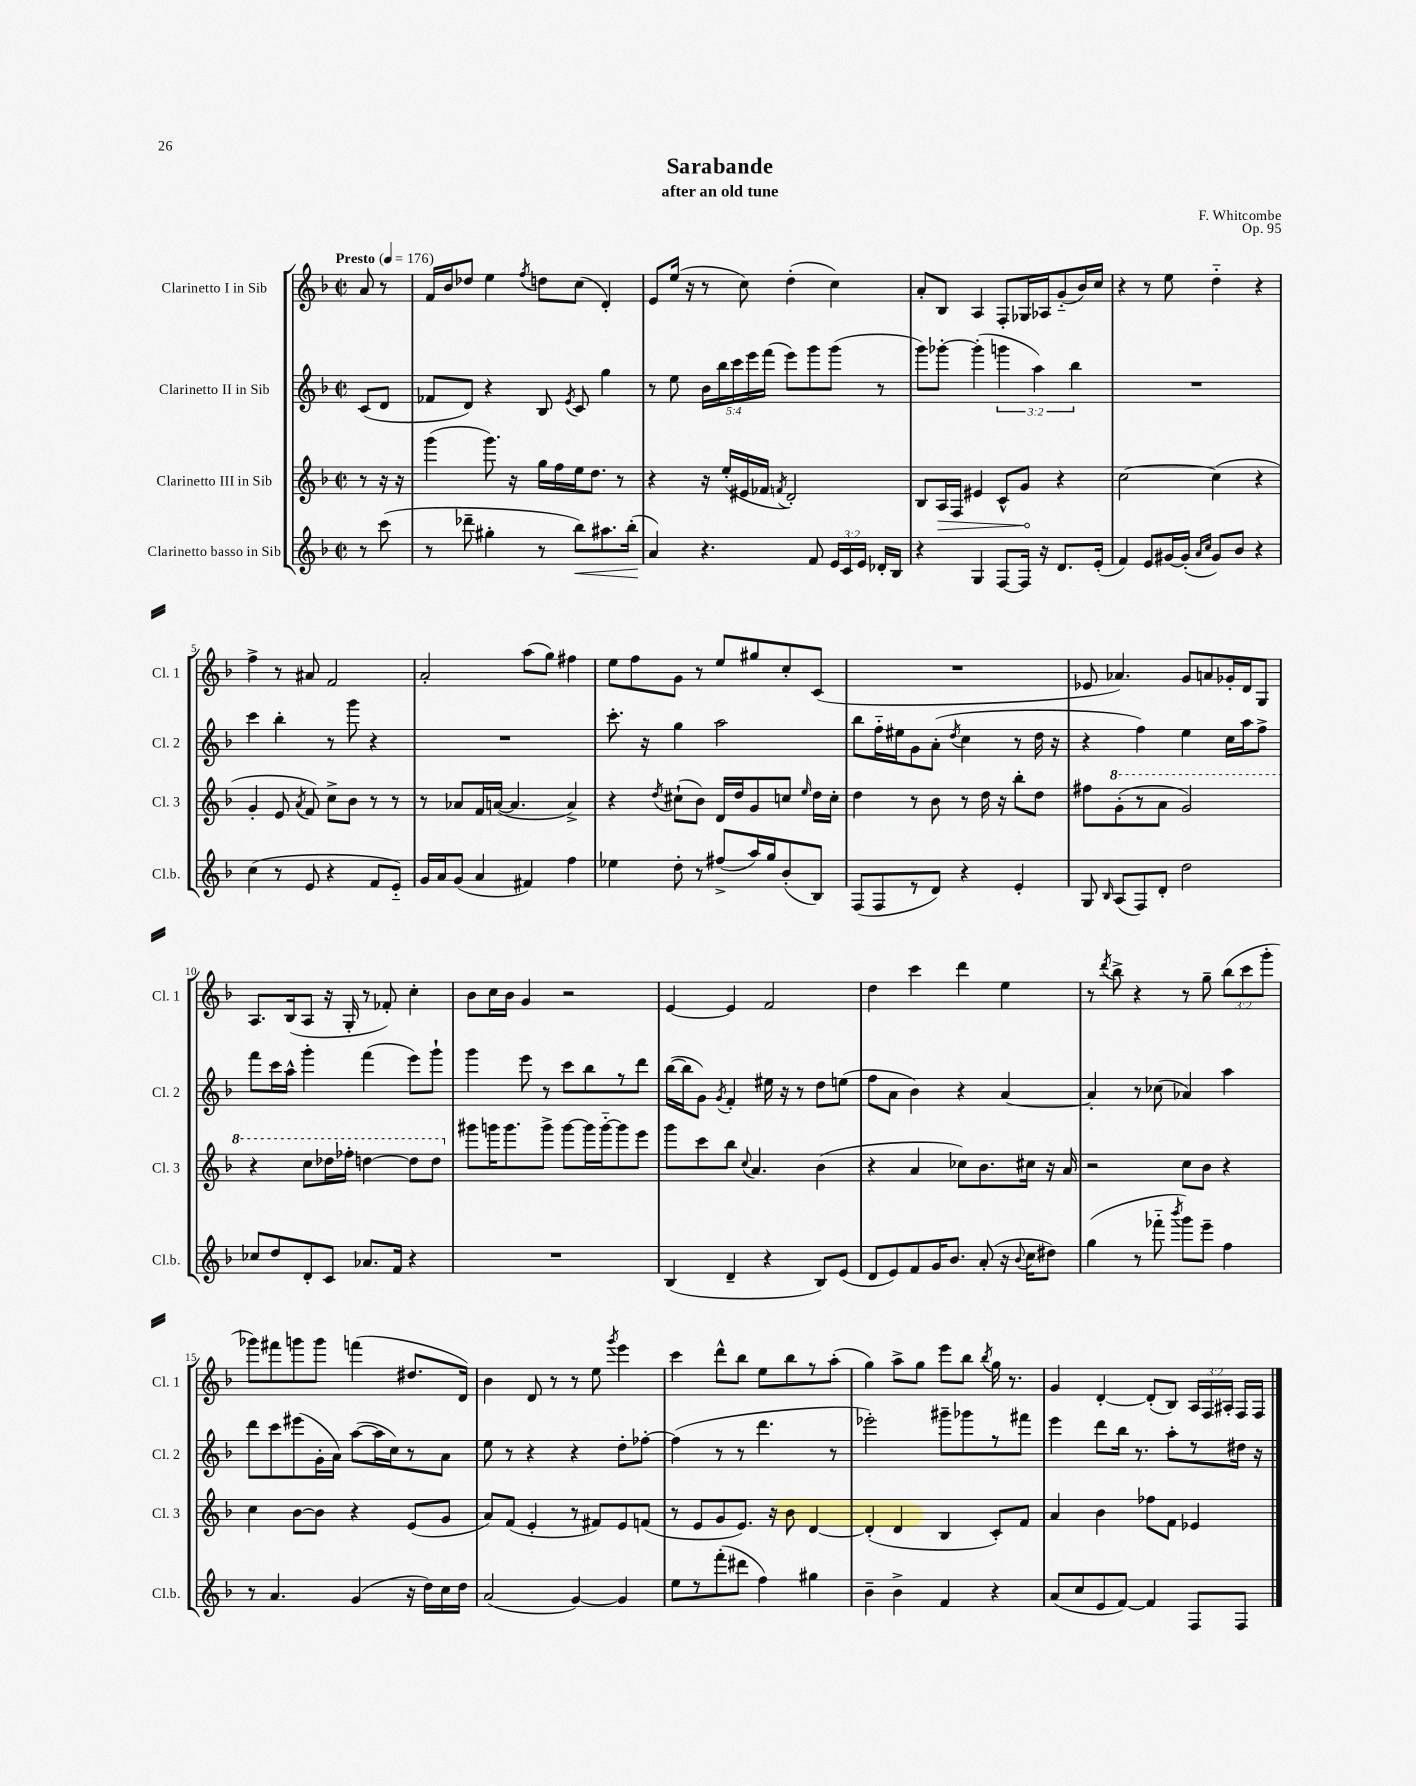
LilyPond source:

\header { title = "Sarabande" composer = "F. Whitcombe" subtitle = "after an old tune" opus = "Op. 95" }
<<
\new StaffGroup <<
\new Staff = "s0" \with { instrumentName = "Clarinetto I in Sib" shortInstrumentName = "Cl. 1" } {
    \clef treble \key f \major \defaultTimeSignature \time 2/2 \override Staff.TupletNumber.text = #tuplet-number::calc-fraction-text \partial 4 \tempo "Presto" 4 = 176
    \autoBeamOff a'8 r8 |
    f'16[ bes'16 des''8] e''4 \acciaccatura { f''8 } d''8[ c''8]( d'4-.) |
    e'8[ e''16]( r16 r8 c''8) d''4-.( c''4) |
    a'8[-. bes8] a4 f8[-. ges16 aes16 g'8-_( bes'16) c''16] |
    r4 r8 e''8 d''4-_ r4 |
    f''4-> r8 ais'8 f'2 |
    a'2-. a''8[( g''8]) fis''4 |
    e''8[ f''8 g'8] r8 e''8[ gis''8 c''8-. c'8]( |
    R1 |
    ees'8 aes'4.) g'8[ a'8 ges'16-. d'16 g8] |
    a8.[ bes16( a8] r16 g16-. r8 fes'8-.) c''4-. |
    bes'8[ c''16 bes'16] g'4 r2 |
    e'4~ e'4 f'2 |
    d''4 c'''4 d'''4 e''4 |
    r8 \acciaccatura { d'''8 } bes''8-> r4 r8 g''8-- \tuplet 3/2 { bes''8[( c'''8 g'''8]-. } |
    ges'''8[) fis'''8 g'''8 g'''8] f'''4( dis''8.[ d'16]) |
    bes'4 d'8 r8 r8 e''8 \acciaccatura { g'''8 } e'''4 |
    c'''4 d'''8[-^ bes''8] e''8[ bes''8 r8 a''8]-.( |
    g''4) a''8[-> g''8] e'''8[ bes''8] \acciaccatura { bes''8 } g''16 r8. |
    g'4 d'4~-. d'8[-.( bes8]) \tuplet 3/2 { a16[ f16 ais16]-. } f16[ f16] \bar "|." |
}
\new Staff = "s1" \with { instrumentName = "Clarinetto II in Sib" shortInstrumentName = "Cl. 2" } {
    \clef treble \key f \major \defaultTimeSignature \time 2/2 \override Staff.TupletNumber.text = #tuplet-number::calc-fraction-text \partial 4
    \autoBeamOff c'8[( d'8] |
    fes'8[ d'8]) r4 bes8 \acciaccatura { e'8 } c'8 g''4 |
    r8 e''8 \tuplet 5/4 { bes'16[ bes''16 c'''16 e'''16 f'''16]( } e'''8[) g'''8 g'''8]( r8 |
    g'''8[) ges'''8]~-. ges'''4-.( \tuplet 3/2 { g'''4 a''4) bes''4 } |
    R1 |
    c'''4 bes''4-. r8 g'''8 r4 |
    R1 |
    c'''8.-. r16 g''4 a''2 |
    bes''8[ f''16-_ eis''16 g'8 a'8]-.( \acciaccatura { d''8 } c''4 r8 d''16 r16 |
    r4 f''4) e''4 c''16[ a''16 f''8]-> |
    f'''8[ c'''16 a''16]-^ g'''4-. f'''4( e'''8[) g'''8]-! |
    g'''4 e'''8 r8 c'''8[ bes''8 r8 d'''8] |
    bes''16[~( bes''16 g'8]) \acciaccatura { g'8 } f'4-. eis''16 r16 r8 d''8[ e''8]( |
    f''8[ a'8] bes'4) r4 a'4~ |
    a'4-. r8 ces''8( aes'4) a''4 |
    d'''8[ c'''8 eis'''8( g'16-. a'16]) a''8[~( a''16 c''16) r8 a'8] |
    e''8 r8 r4 r4 d''8[-. fes''8]~-. |
    fes''4( r8 r8 d'''4. r8 |
    ees'''2-.) gis'''8[-- ges'''8 r8 fis'''8] |
    e'''4 d'''8[ bes''16] r8. a''8[-. r8 dis''16] r16 \bar "|." |
}
\new Staff = "s2" \with { instrumentName = "Clarinetto III in Sib" shortInstrumentName = "Cl. 3" } {
    \clef treble \key f \major \defaultTimeSignature \time 2/2 \partial 4
    \autoBeamOff r8 r16 r16 |
    g'''4( g'''8.) r16 g''16[ f''16 e''16 d''8.] r8 |
    r4 r16 e''16[-.( eis'16 fes'16] \acciaccatura { f'8 } d'2-.) |
    bes8[ \once \override Hairpin.circled-tip = ##t a16\> f16] eis'4 c'8[-^ g'8]\! r4 |
    c''2~ c''4( r4 |
    g'4-. e'8 \acciaccatura { a'8 } f'8) c''8[-> bes'8] r8 r8 |
    r8 aes'8[ f'16 a'16]~( a'4. a'4->) |
    r4 \acciaccatura { d''8 } cis''8[-!( bes'8]) d'16[ d''16 g'8 c''8] \grace { e''16 } d''16[ c''16]-. |
    d''4 r8 bes'8 r8 d''16 r16 bes''8[-. d''8] |
    fis''8[ \ottava #1 g''8-.( r8 a''8] g''2) |
    r4 c'''8[ des'''16 fes'''16]-. d'''4~ d'''8[ d'''8] \ottava #0 |
    gis'''8[ g'''16 g'''8. g'''8]-> g'''8[~ g'''16 g'''16~-_ g'''8 e'''8] |
    g'''8[ c'''8 bes''8] \appoggiatura { c''8 } a'4. bes'4( |
    r4 a'4 ces''8[) bes'8. cis''16] r16 a'16 |
    r2 c''8[ bes'8] r4 |
    c''4 bes'8[~ bes'8] r4 e'8[( g'8] |
    a'8[) f'8]( e'4-. r8 fis'8[) e'8 f'8]( |
    r8 e'8[ g'8 e'8.]) r16 bes'8 d'4~ |
    d'4-.( d'4 bes4 c'8[-.) f'8] |
    a'4 bes'4 fes''8[ f'8] ees'4 \bar "|." |
}
\new Staff = "s3" \with { instrumentName = "Clarinetto basso in Sib" shortInstrumentName = "Cl.b." } {
    \clef treble \key f \major \defaultTimeSignature \time 2/2 \override Staff.TupletNumber.text = #tuplet-number::calc-fraction-text \partial 4
    \autoBeamOff r8 c'''8( |
    r8 des'''8-- gis''4-. r8 bes''8[\<) ais''8. bes''16]-.( |
    a'4\!) r4. f'8 \tuplet 3/2 { e'16[ c'16 e'16] } des'16[-. bes16] |
    r4 g4 f8[~ f16] r16 d'8.[ e'16]-.( |
    f'4) e'8[ gis'16~ gis'16]-.( \grace { a'16[ c''16] } gis'8[) bes'8] r4 |
    c''4( r8 e'8 r4 f'8[ e'8]-_) |
    g'16[ a'16 g'8]( a'4 fis'4) f''4 |
    ees''4 d''8-. r8 fis''8[->( a''16) g''16 bes'8-.( bes8]) |
    f8[( f8 r8 d'8]) r4 e'4-. |
    g8 \grace { bes16 } a8[( f8) d'8]-. d''2 |
    ces''8[ d''8 d'8-. c'8] aes'8.[ f'16] r4 |
    R1 |
    bes4( d'4-- r4 bes8[) e'8]( |
    d'8[ e'8) f'8 g'16 bes'8.] a'8-.( r16 \appoggiatura { bes'8 } c''16[ dis''8]) |
    g''4( r8 fes'''8-_ \acciaccatura { bes'''8 } g'''8[) e'''8]-- f''4 |
    r8 a'4. g'4( r16 d''16[) c''16 d''16] |
    a'2( g'4~) g'4 |
    e''8[ r8 f'''8-.( dis'''8] f''4) gis''4 |
    bes'4-- bes'4-> f'4 r4 |
    a'8[( c''8 e'8 f'8]~) f'4 f8[ f8] \bar "|." |
}
>>
>>
